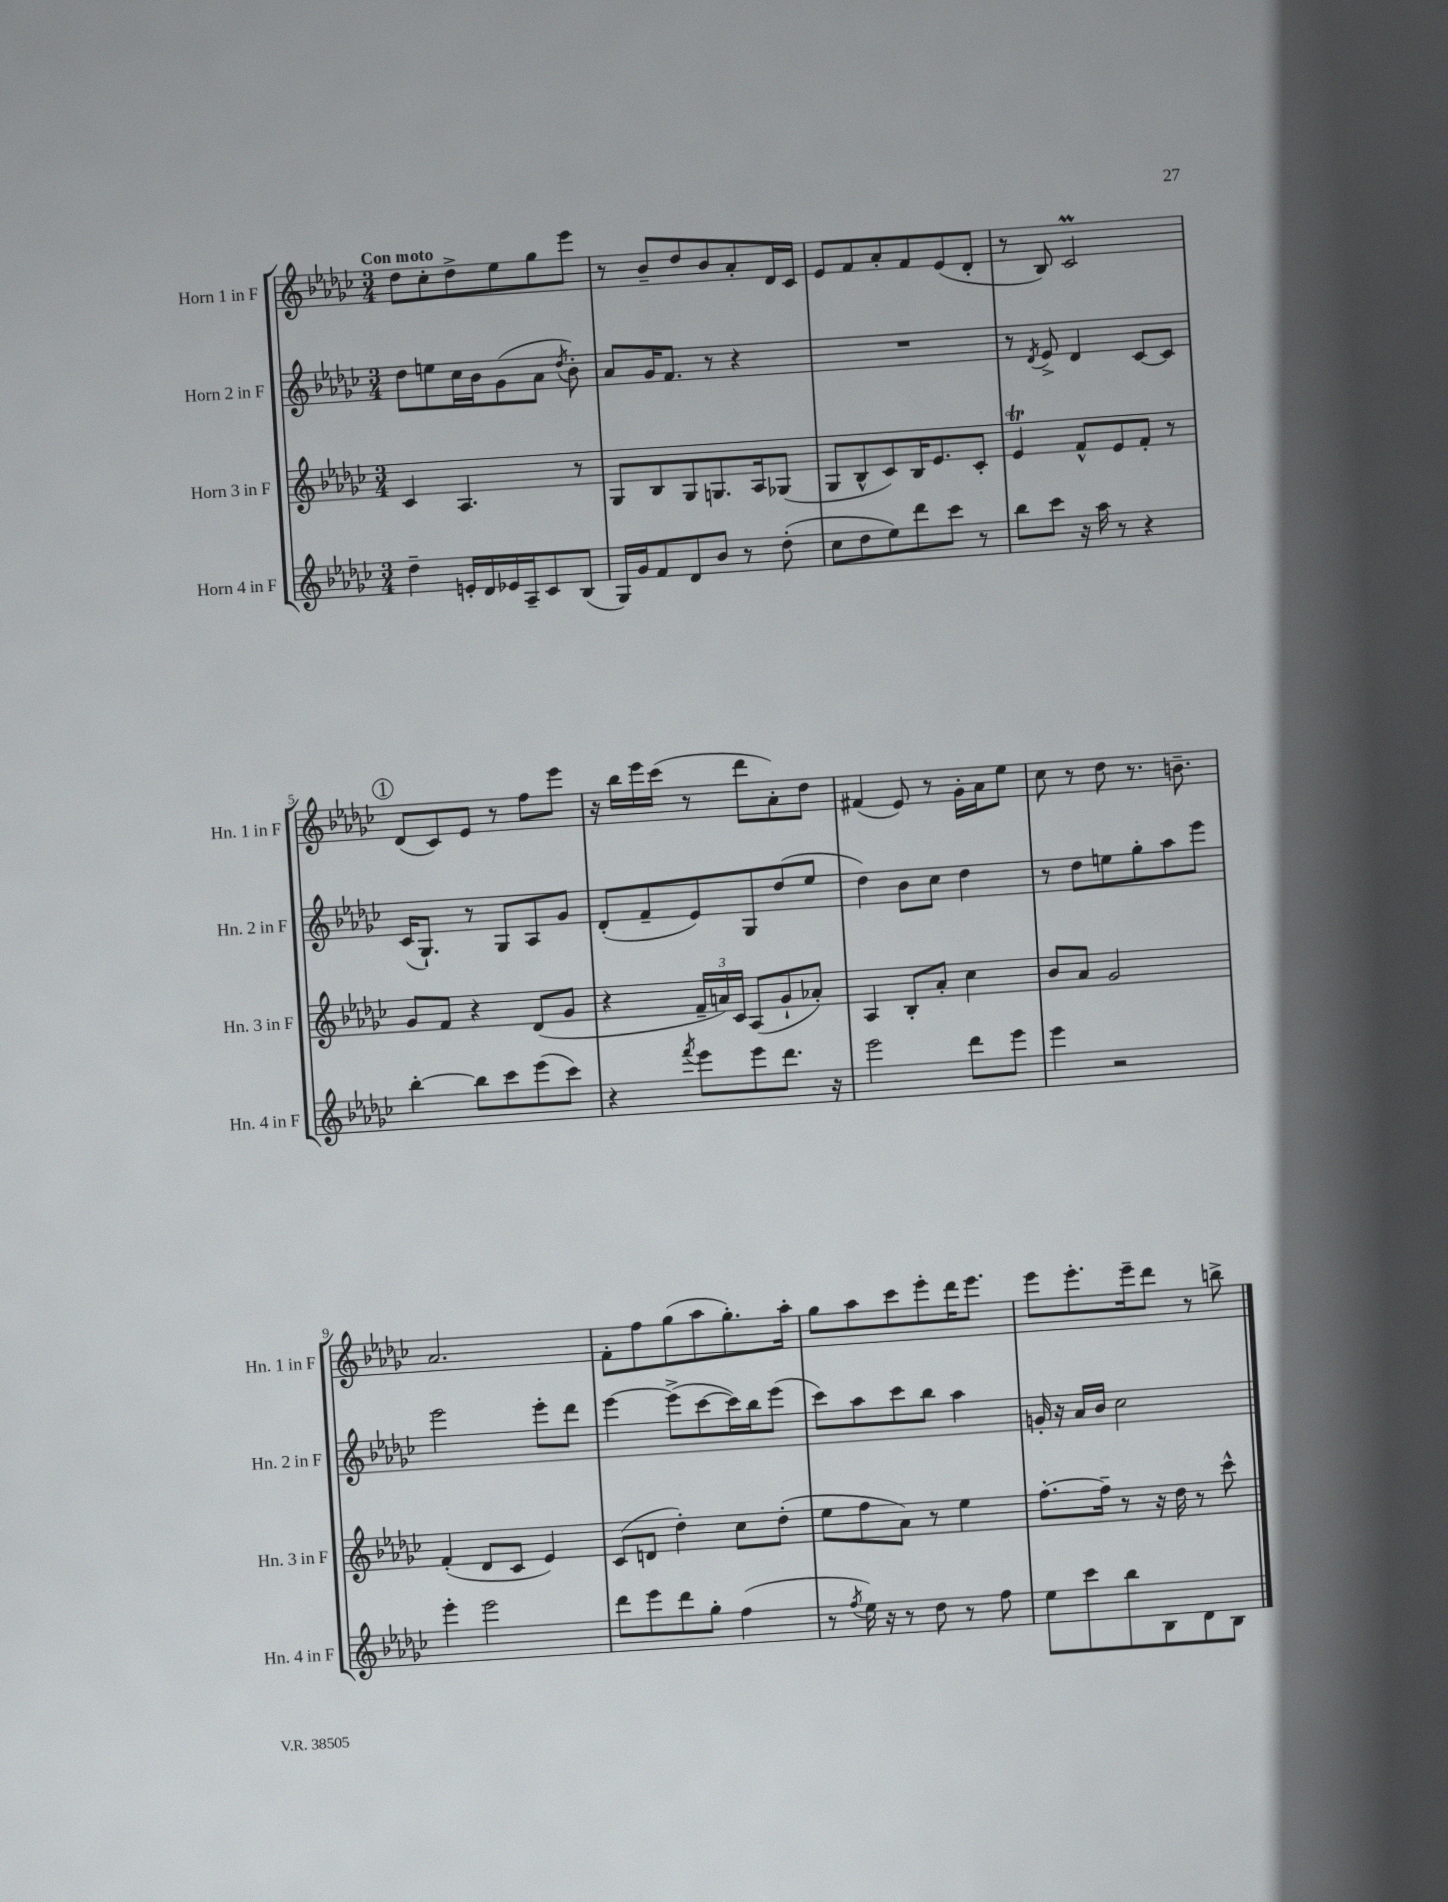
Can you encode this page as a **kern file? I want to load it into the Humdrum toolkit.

**kern	**kern	**kern	**kern
*part4	*part3	*part2	*part1
*staff4	*staff3	*staff2	*staff1
*I"Horn 4 in F	*I"Horn 3 in F	*I"Horn 2 in F	*I"Horn 1 in F
*I'Hn. 4 in F	*I'Hn. 3 in F	*I'Hn. 2 in F	*I'Hn. 1 in F
*clefG2	*clefG2	*clefG2	*clefG2
*k[b-e-a-d-g-c-]	*k[b-e-a-d-g-c-]	*k[b-e-a-d-g-c-]	*k[b-e-a-d-g-c-]
*M3/4	*M3/4	*M3/4	*M3/4
=1	=1	=1	=1
!	!	!	!LO:TX:a:B:t=Con moto
4dd-~\	4c-/	8dd-\L	8dd-\L
.	.	8een\	8cc-'\
16en'/LL	4.A-/	16cc-\L	8dd-^\
16d-/	.	16b-\J	.
16e-X/	.	(8g-\	8ee-\
16A-~/J	.	.	.
8c-/	.	8a-\J	8gg-\
.	.	8qdd-/	.
(8B-/J	8r	8b-'\)	8eee-\J
=2	=2	=2	=2
16G-/LL)	8G-/L	8a-/L	8r
16g-/J	.	.	.
8f/	8B-/	16g-/K	8b-~/L
.	.	8.f/J	.
8d-/	8G-/	.	8dd-/
8b-/J	8.Gn/	8r	8b-/
8r	.	4r	8a-'/
.	16A-/k	.	.
(8dd-'\	(8G-X/J	.	16d-/L
.	.	.	16c-/JJ
=3	=3	=3	=3
8cc-\L	8G-/L	2.r	8e-/L
8dd-\	8B-^^/	.	8f/
8ee-\)	8c-/)	.	8a-'/
8ddd-\	16B-/K	.	8f/
.	8.e-/	.	.
8ccc-\J	.	.	(8e-/
8r	8c-'/J	.	8d-'/J
=4	=4	=4	=4
8bb-\L	4e-T/	8r	8r
.	.	8qd-/	.
8ccc-\J	.	8e-^/	8B-/)
16r	8f^^/L	4d-/	2c-M/
16aa-\	.	.	.
8r	8e-/	.	.
4r	8f'/J	[8c-/L	.
.	8r	8c-/J]	.
!!LO:LB:g=z
!!LO:REH:place=s1:t=1
=5	=5	=5	=5
[4bb-'\	8g-/L	(16c-/KL	(8d-/L
.	.	8.G-`/J)	.
.	8f/J	.	8c-/)
8bb-\L]	4r	8r	8e-/J
8ccc-\	.	8G-/L	8r
(8eee-\	(8d-/L	8A-/	8ff\L
8ccc-\J)	8g-/J	8g-/J	8eee-\J
=6	=6	=6	=6
4r	4r	(8d-'/L	16r
.	.	.	16bb-\LL
.	.	8f~/	16eee-\
.	.	.	(16ccc-\JJ
8qfff/	.	.	.
8eee-\L	24f~/LL	8e-/)	8r
.	24an/)	.	.
.	24c-/JJ	.	.
8eee-\	(8A-/L	8G-/	8ddd-\L
8.ddd-\J	8g-`/	(8dd-/	8a-'\)
.	8a-X'/J)	8ee-/J	8dd-\J
16r	.	.	.
=7	=7	=7	=7
2eee-\	4A-/	4dd-\)	(4f#X/
.	8B-'/L	8b-\L	8e-/)
.	8a-'/J	8cc-\J	8r
8ddd-\L	4cc-\	4dd-\	16g-'\LL
.	.	.	16a-\J
8eee-\J	.	.	8ee-\J
=8	=8	=8	=8
4eee-\	8b-/L	8r	8cc-\
.	8a-/J	8dd-\L	8r
2r	2g-/	8een\	8dd-\
.	.	8gg-'\	8.r
.	.	8aa-\	.
.	.	.	8.bn~\
.	.	8eee-\J	.
!!LO:LB:g=z
=9	=9	=9	=9
4eee-'\	(4f'/	2eee-\	2.a-/
2eee-\	8d-/L	.	.
.	8c-/J	.	.
.	4e-/)	8eee-'\L	.
.	.	8ddd-\J	.
=10	=10	=10	=10
8ddd-\L	(8c-/L	[4eee-\	8f'\L
8eee-\	8dn/J	.	8ff\
8ddd-\	4dd-'\)	(8eee-^\L]	(8gg-\
8gg-'\J	.	[8ccc-\	8aa-\
(4ff\	8cc-\L	16ccc-\L])	8.gg-'\)
.	.	16bb-\J	.
.	(8dd-'\J	(8eee-\J	.
.	.	.	16aa-'\Jk
=11	=11	=11	=11
8r	8ee-\L	8ccc-\L)	8gg-\L
8qff/	.	.	.
16ee-\)	8ff\	8aa-\	8aa-\
16r	.	.	.
8r	8a-\J)	8ccc-\	8ccc-\
8dd-\	8r	8bb-\J	8eee-'\
8r	4ee-\	4aa-\	16ddd-\K
.	.	.	8.eee-\J
8ff\	.	.	.
=12	=12	=12	=12
8ee-\L	[8.ff'\L	16gn'/	8eee-\L
.	.	16r	.
8ccc-\	.	16a-/LL	8.eee-'\
.	16ff~\Jk]	16b-/JJ	.
8bb-\	8r	2cc-\	.
.	.	.	16eee-~\k
8B-\	16r	.	8ddd-\J
.	16dd-\	.	.
8d-\	8r	.	8r
8B-\J	8ccc-^^\	.	8bbn^\
==	==	==	==
*-	*-	*-	*-
